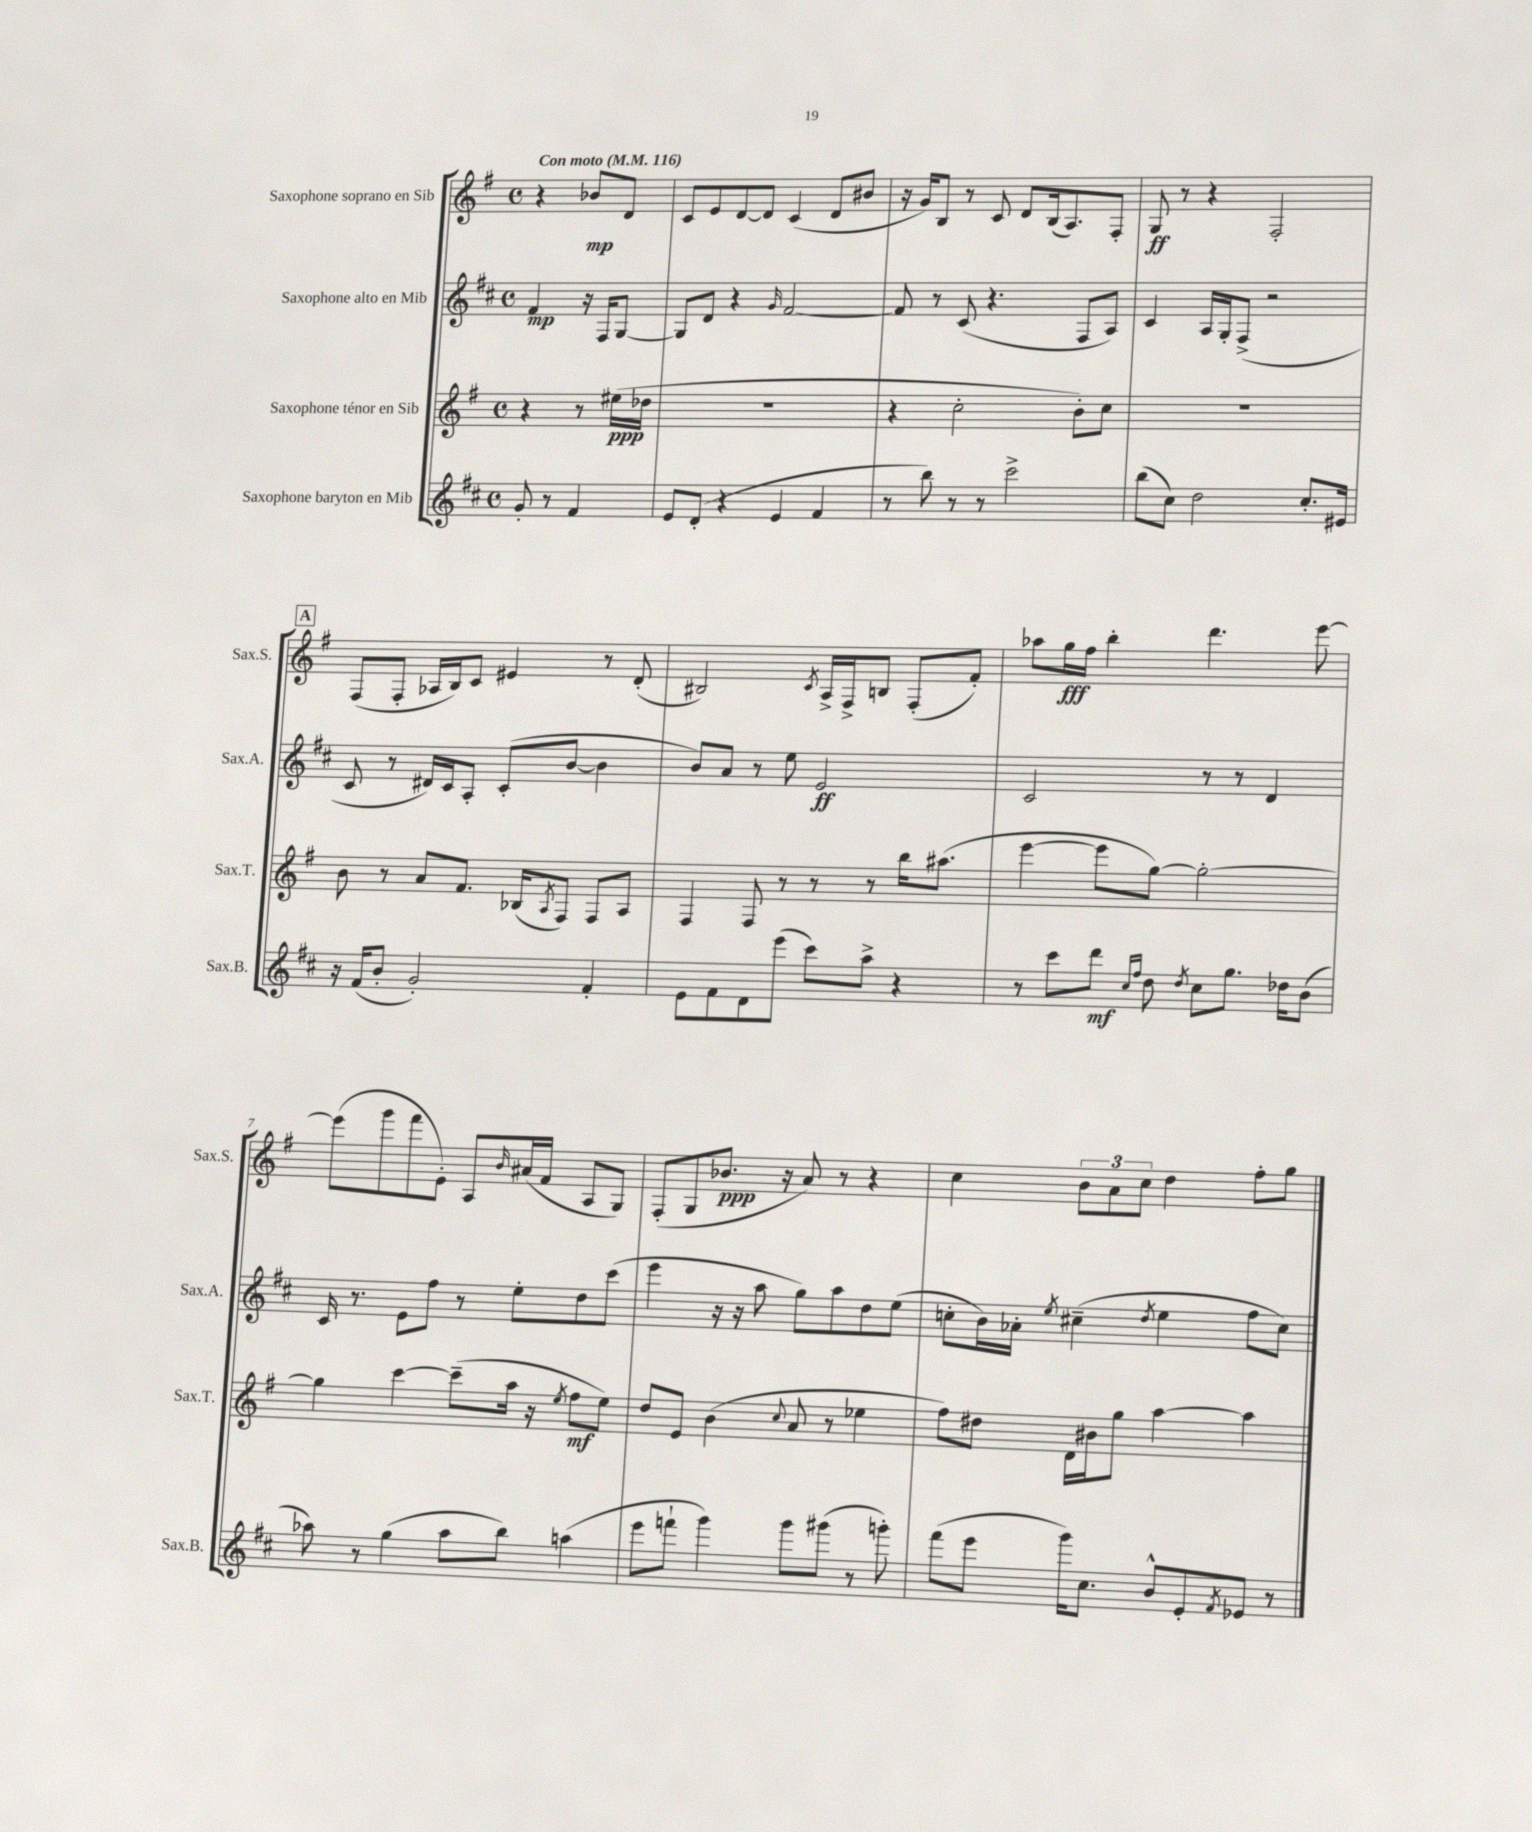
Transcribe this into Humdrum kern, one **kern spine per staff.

**kern	**dynam	**kern	**dynam	**kern	**dynam	**kern	**dynam
*part4	*part4	*part3	*part3	*part2	*part2	*part1	*part1
*staff4	*staff4	*staff3	*staff3	*staff2	*staff2	*staff1	*staff1
*I"Saxophone baryton en Mib	*	*I"Saxophone ténor en Sib	*	*I"Saxophone alto en Mib	*	*I"Saxophone soprano en Sib	*
*I'Sax.B.	*	*I'Sax.T.	*	*I'Sax.A.	*	*I'Sax.S.	*
*clefG2	*	*clefG2	*	*clefG2	*	*clefG2	*
*k[f#c#]	*	*k[f#]	*	*k[f#c#]	*	*k[f#]	*
*M4/4	*	*M4/4	*	*M4/4	*	*M4/4	*
*met(c)	*	*met(c)	*	*met(c)	*	*met(c)	*
*MM116	*	*MM116	*	*MM116	*	*MM116	*
=	=	=	=	=	=	=	=
!	!	!	!	!	!	!LO:TX:a:B:t=Con moto	!
8g'/	.	4r	.	4f#/	mp	4r	.
8r	.	.	.	.	.	.	.
4f#/	.	8r	.	16r	.	8b-X/L	mp
.	.	.	.	16F#/KL	.	.	.
.	.	(16ee#X\LL	ppp	[8G/J	.	8d/J	.
.	.	16dd-X\JJ	.	.	.	.	.
=1	=1	=1	=1	=1	=1	=1	=1
8e/L	.	1r	.	8G/L]	.	8c/L	.
(8d'/J	.	.	.	8d/J	.	8e/	.
4r	.	.	.	4r	.	[8d/	.
.	.	.	.	.	.	8d/J]	.
.	.	.	.	16qqg/	.	.	.
4e/	.	.	.	[2f#/	.	(4c/	.
4f#/	.	.	.	.	.	8d/L	.
.	.	.	.	.	.	8b#X/J	.
=2	=2	=2	=2	=2	=2	=2	=2
8r	.	4r	.	8f#/]	.	16r	.
.	.	.	.	.	.	16g/KL)	.
8bb\)	.	.	.	8r	.	8B/J	.
8r	.	2cc'\	.	(8c#/	.	8r	.
8r	.	.	.	4.r	.	8c/	.
2ccc#^\	.	.	.	.	.	8d/L	.
.	.	.	.	.	.	(16B/k	.
.	.	.	.	.	.	8.A/)	.
.	.	8b'\L)	.	8F#/L	.	.	.
.	.	8cc\J	.	8A/J)	.	8F#'/J	.
=3	=3	=3	=3	=3	=3	=3	=3
(8bb\L	.	1r	.	4c#/	.	8G/	ff
8cc#\J)	.	.	.	.	.	8r	.
2dd\	.	.	.	16A/LL	.	4r	.
.	.	.	.	16G'/J	.	.	.
.	.	.	.	(8F#^/J	.	.	.
.	.	.	.	2r	.	2F#'/	.
8.cc#'/L	.	.	.	.	.	.	.
16e#X/Jk	.	.	.	.	.	.	.
!!LO:LB:g=z
!!LO:REH:place=s1:t=A
=4	=4	=4	=4	=4	=4	=4	=4
16r	.	8b\	.	8c#/	.	(8F#/L	.
(16f#/KL	.	.	.	.	.	.	.
8b'/J	.	8r	.	8r	.	8F#'/J	.
2g'/)	.	8a/L	.	16d#X/LL)	.	16A-X/LL	.
.	.	.	.	16c#/J	.	16B/J)	.
.	.	8.f#/J	.	8A'/J	.	8c/J	.
.	.	.	.	(8c#'/L	.	4e#X/	.
.	.	(16B-X/KL	.	.	.	.	.
.	.	8qA/	.	.	.	.	.
.	.	8F#/J)	.	[8b/J	.	.	.
4f#'/	.	8F#/L	.	4b\]	.	8r	.
.	.	8A/J	.	.	.	(8d'/	.
=5	=5	=5	=5	=5	=5	=5	=5
8e\L	.	4F#/	.	8b/L)	.	2B#X/)	.
8f#\	.	.	.	8a/J	.	.	.
8d\	.	8F#/	.	8r	.	.	.
(8eee\J	.	8r	.	8ee\	.	.	.
.	.	.	.	.	.	8qc/	.
8ccc#\L)	.	8r	.	2e/	ff	16A^/LL	.
.	.	.	.	.	.	16F#^/J	.
8aa^\J	.	8r	.	.	.	8Bn/J	.
4r	.	16bb\KL	.	.	.	(8F#'/L	.
.	.	(8.aa#X\J	.	.	.	.	.
.	.	.	.	.	.	8f#'/J)	.
=6	=6	=6	=6	=6	=6	=6	=6
8r	.	[4eee\	.	2c#/	.	8aa-X\L	.
8ccc#\L	.	.	.	.	.	16gg\L	fff
.	.	.	.	.	.	16ff#\JJ	.
8ddd\J	mf	8eee\L]	.	.	.	4bb'\	.
16qqcc#/LL	.	.	.	.	.	.	.
16qqff#/JJ	.	.	.	.	.	.	.
8dd\	.	[8gg\J)	.	.	.	.	.
8qdd/	.	.	.	.	.	.	.
8cc#\L	.	2gg'\_	.	8r	.	4.ddd\	.
8.gg\J	.	.	.	8r	.	.	.
.	.	.	.	4d/	.	.	.
16dd-X\KL	.	.	.	.	.	.	.
(8b\J	.	.	.	.	.	[8eee\	.
!!LO:LB:g=z
=7	=7	=7	=7	=7	=7	=7	=7
8aa-X\)	.	4gg\]	.	16c#/	.	(8eee\L]	.
.	.	.	.	8.r	.	.	.
8r	.	.	.	.	.	8ggg\	.
(4gg\	.	[4ccc\	.	8e\L	.	8fff#\	.
.	.	.	.	8ff#\J	.	8e'\J)	.
8aa-\L	.	(8ccc~\L]	.	8r	.	8A/L	.
.	.	.	.	.	.	16qqb/	.
8bb\J)	.	16aa\Jk	.	8ee'\L	.	(16a#X/L	.
.	.	16r	.	.	.	16f#/JJ	.
.	.	8qee/	.	.	.	.	.
(4aan\	.	8ff#\L	mf	8dd\	.	8A/L	.
.	.	8ee\J)	.	(8ccc#\J	.	8G/J)	.
=8	=8	=8	=8	=8	=8	=8	=8
8eee\L	.	8dd/L	.	4eee\	.	(8F#'/L	.
8fffn`\J	.	8e/J	.	.	.	8G/	.
4ggg\)	.	(4b\	.	16r	.	8.b-X/J	ppp
.	.	.	.	16r	.	.	.
.	.	.	.	8aa\	.	.	.
.	.	.	.	.	.	16r	.
.	.	8qqcc/	.	.	.	.	.
8ggg\L	.	8a/	.	8gg\L)	.	8a/)	.
(8ggg#X\J	.	8r	.	8aa\	.	8r	.
8r	.	4ee-X\	.	8dd\	.	4r	.
8gggn'\)	.	.	.	(8ee\J	.	.	.
=9	=9	=9	=9	=9	=9	=9	=9
(8fff#\L	.	8ff#\L)	.	8ccn'\L	.	4cc\	.
8eee\J	.	8dd#X\J	.	16b\L)	.	.	.
.	.	.	.	16a-X'\JJ	.	.	.
.	.	.	.	8qee/	.	.	.
16ggg\KL)	.	16d\LL	.	(4cc#X~\	.	12b\L	.
8.cc#\J	.	16b#X\J	.	.	.	.	.
.	.	.	.	.	.	12a\	.
.	.	8gg\J	.	.	.	.	.
.	.	.	.	.	.	12cc\J	.
.	.	.	.	8qdd/	.	.	.
8b^^/L	.	[4aa\	.	4ee\	.	4dd\	.
8e'/	.	.	.	.	.	.	.
8qf#/	.	.	.	.	.	.	.
8e-X/J	.	4aa\]	.	8ff#\L	.	8ff#'\L	.
8r	.	.	.	8cc#\J)	.	8gg\J	.
==	==	==	==	==	==	==	==
*-	*-	*-	*-	*-	*-	*-	*-
